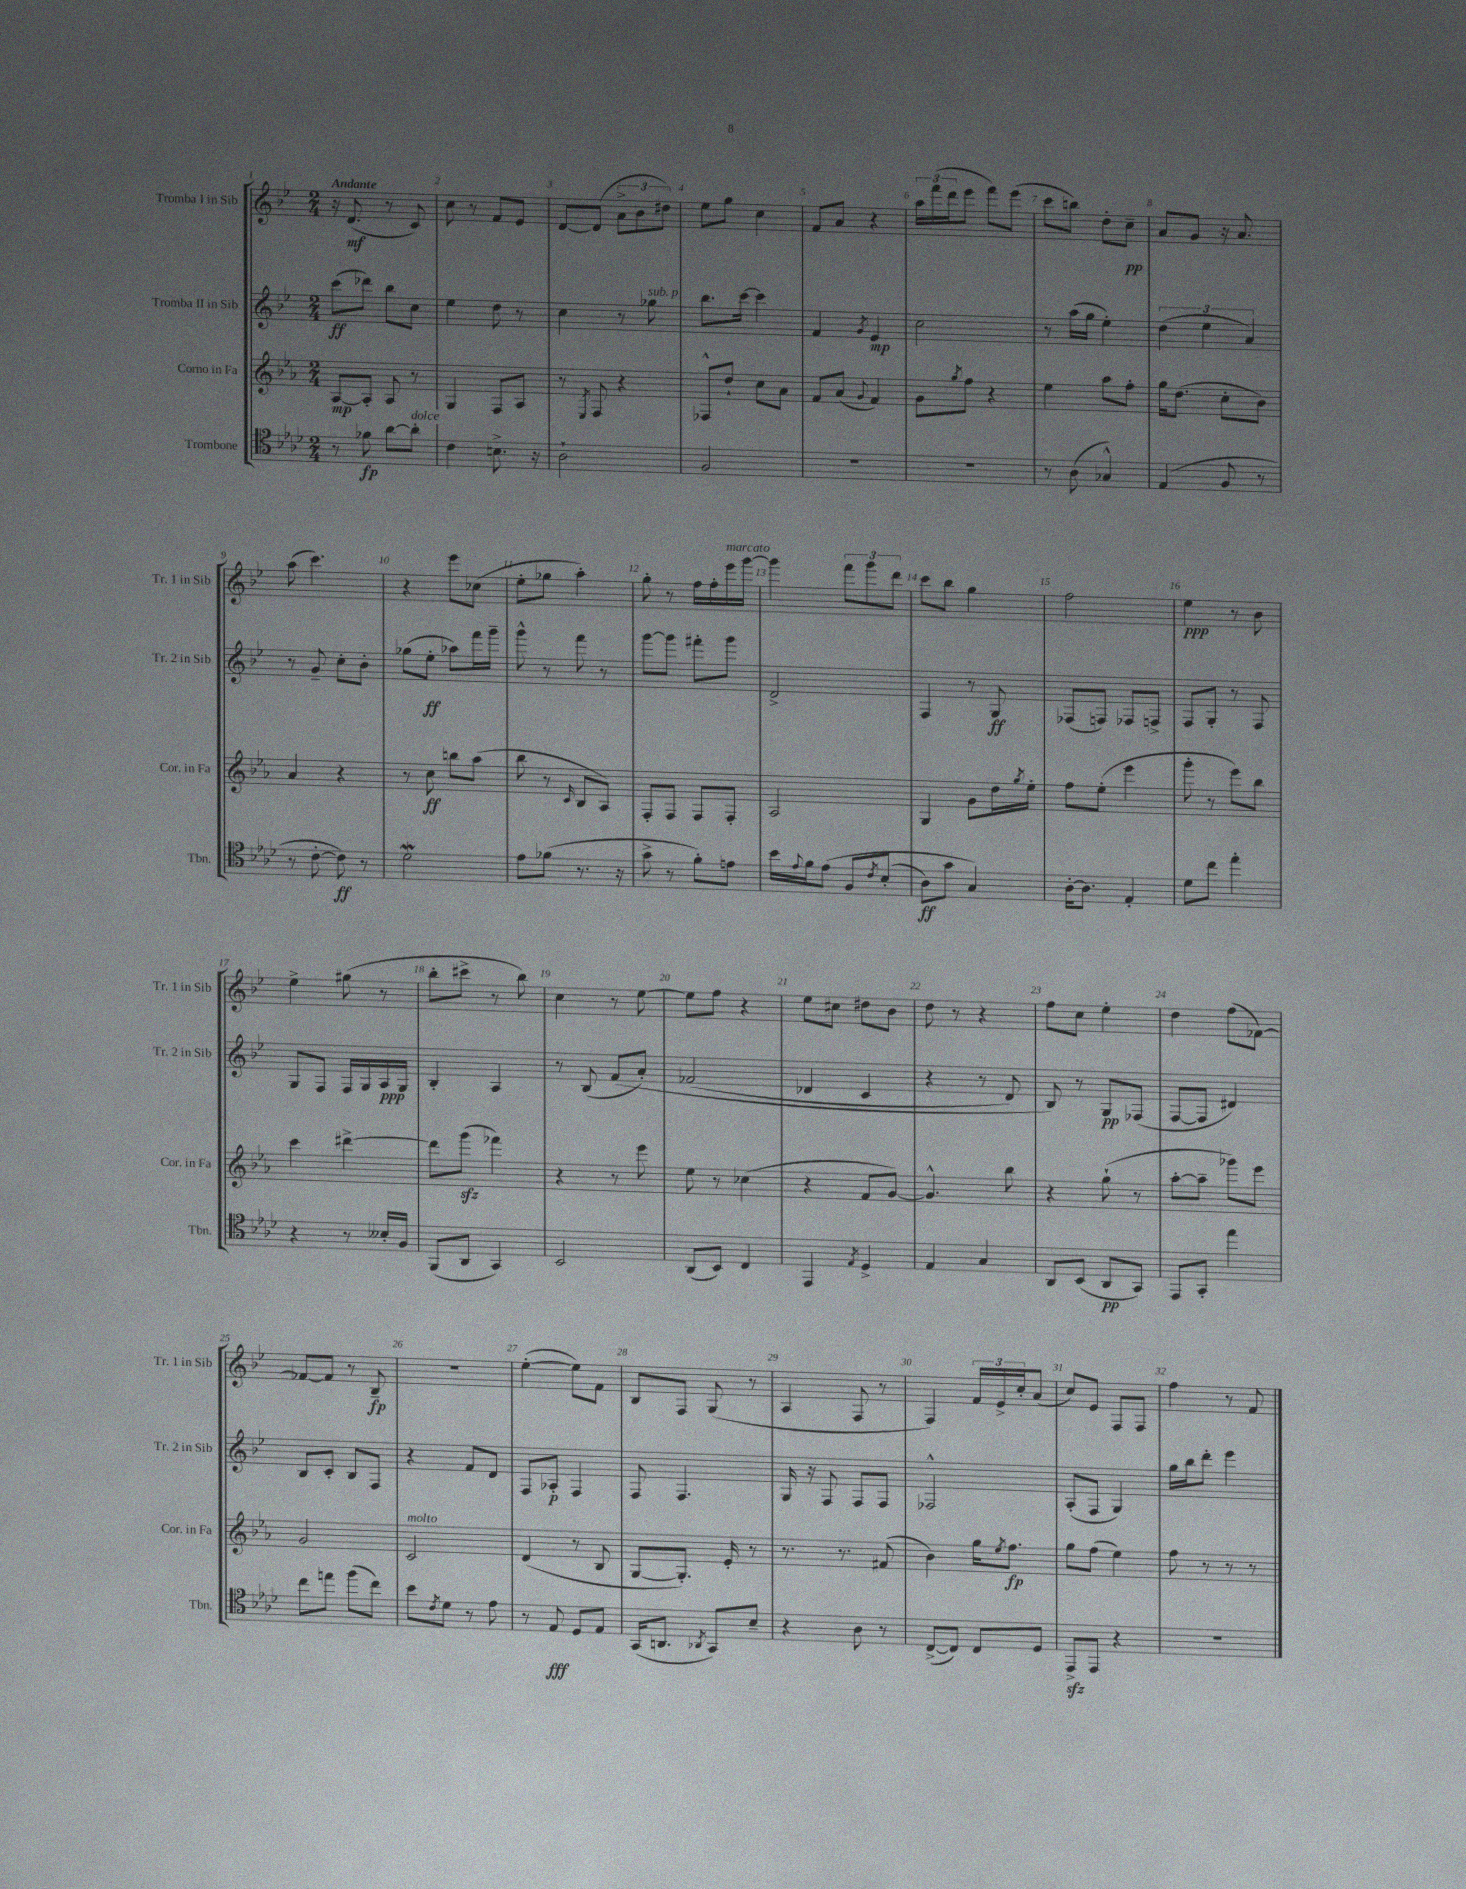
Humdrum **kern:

**kern	**dynam	**kern	**dynam	**kern	**dynam	**kern	**dynam
*part4	*part4	*part3	*part3	*part2	*part2	*part1	*part1
*staff4	*staff4	*staff3	*staff3	*staff2	*staff2	*staff1	*staff1
*I"Trombone	*	*I"Corno in Fa	*	*I"Tromba II in Sib	*	*I"Tromba I in Sib	*
*I'Tbn.	*	*I'Cor. in Fa	*	*I'Tr. 2 in Sib	*	*I'Tr. 1 in Sib	*
*clefC4	*	*clefG2	*	*clefG2	*	*clefG2	*
*k[b-e-a-d-]	*	*k[b-e-a-]	*	*k[b-e-]	*	*k[b-e-]	*
*M2/4	*	*M2/4	*	*M2/4	*	*M2/4	*
=1	=1	=1	=1	=1	=1	=1	=1
!	!	!	!	!	!	!LO:TX:a:B:t=Andante	!
8r	.	[8A-/L	mp	(8ccc\L	ff	16r	.
.	.	.	.	.	.	(8.d/	mf
8f-X\	fp	8A-'/J]	.	8ddd-X\J)	.	.	.
[8a-\L	.	8A-/	.	8bb-\L	.	8r	.
!LO:TX:a:i:t=dolce	!	!	!	!	!	!	!
8a-'\J]	.	8r	.	8cc\J	.	8c/)	.
=2	=2	=2	=2	=2	=2	=2	=2
4c\	.	4G/	.	4ee-\	.	8cc\	.
.	.	.	.	.	.	8r	.
8.Bn^\	.	8F/L	.	8dd\	.	8f/L	.
.	.	8A-/J	.	8r	.	8e-/J	.
16r	.	.	.	.	.	.	.
=3	=3	=3	=3	=3	=3	=3	=3
2A-`\	.	8r	.	4cc\	.	[8d/L	.
.	.	8qE-/	.	.	.	.	.
.	.	8F/	.	.	.	(8d/J]	.
.	.	4r	.	8r	.	12a^\L	.
.	.	.	.	.	.	12b-\	.
!	!	!	!	!LO:TX:a:i:t=sub. p	!	!	!
.	.	.	.	8gg-X\	.	.	.
.	.	.	.	.	.	12dd#X\J)	.
=4	=4	=4	=4	=4	=4	=4	=4
2F/	.	8F-X^^/L	.	8.bb-\L	.	8ee-\L	.
.	.	8dd`/J	.	.	.	8gg\J	.
.	.	.	.	[16ccc\Jk	.	.	.
.	.	8cc\L	.	4ccc\]	.	4cc\	.
.	.	8a-\J	.	.	.	.	.
=5	=5	=5	=5	=5	=5	=5	=5
2r	.	8f/L	.	4f/	.	8f/L	.
.	.	(8a-/J	.	.	.	8a/J	.
.	.	8qqg/	.	8qg/	.	.	.
.	.	4f/)	.	4e-/	mp	4r	.
=6	=6	=6	=6	=6	=6	=6	=6
2r	.	8g\L	.	2cc\	.	24aa\LL	.
.	.	.	.	.	.	(24fff\	.
.	.	.	.	.	.	24ddd\J	.
.	.	8qgg/	.	.	.	.	.
.	.	8ff\J	.	.	.	8eee-\J	.
.	.	4r	.	.	.	8fff\L)	.
.	.	.	.	.	.	(8eee-\J	.
=7	=7	=7	=7	=7	=7	=7	=7
8r	.	4ee-\	.	8r	.	8ccc\L	.
(8A-\	.	.	.	(16aa\LL	.	8bbn\J)	.
.	.	.	.	16gg\JJ	.	.	.
4G-X^^/)	.	8aa-\L	.	4ee-'\)	.	8dd'\L	.
.	.	8ff'\J	.	.	.	8cc~\J	pp
=8	=8	=8	=8	=8	=8	=8	=8
(4E-/	.	16gg\KL	.	(6dd\	.	8a/L	.
.	.	(8.dd\J	.	.	.	.	.
.	.	.	.	.	.	8g/J	.
.	.	.	.	6ee-\	.	.	.
8F/	.	8cc'\L	.	.	.	16r	.
.	.	.	.	.	.	8.a/	.
.	.	.	.	6a/)	.	.	.
8r	.	8b-\J)	.	.	.	.	.
!!LO:LB:g=z
=9	=9	=9	=9	=9	=9	=9	=9
8r	.	4a-/	.	8r	.	(8aa\	.
[8c'\	.	.	.	8g~/	.	4.ccc\)	.
8c\])	ff	4r	.	8cc'\L	.	.	.
8r	.	.	.	8b-'\J	.	.	.
=10	=10	=10	=10	=10	=10	=10	=10
2d-w\	.	8r	.	(8gg-X\L	.	4r	.
.	.	8cc\	ff	8ee-'\J	ff	.	.
.	.	8bbn\L	.	8aa-X\L)	.	8eee-\L	.
.	.	(8aa-\J	.	16fff\L	.	(8cc-X\J	.
.	.	.	.	16ggg~\JJ	.	.	.
=11	=11	=11	=11	=11	=11	=11	=11
8e-\L	.	8bb-\	.	8ggg^^\	.	8ee-'\L	.
(8f-X\J	.	8r	.	8r	.	8gg-X\J	.
.	.	16qqc/	.	.	.	.	.
8.r	.	8B-/L	.	8fff\	.	4aa'\)	.
.	.	8A-/J)	.	8r	.	.	.
16r	.	.	.	.	.	.	.
=12	=12	=12	=12	=12	=12	=12	=12
8g^\	.	8F'/L	.	[8ggg\L	.	8gg'\	.
8r	.	8F/J	.	8ggg\J]	.	8r	.
8f'\L)	.	8F/L	.	8fff#X'\L	.	16ff\LL	.
.	.	.	.	.	.	16ff'\	.
!	!	!	!	!	!	!LO:TX:a:i:t=marcato	!
8en\J	.	8F'/J	.	8ggg\J	.	16eee-\	.
.	.	.	.	.	.	[16ggg\JJ	.
=13	=13	=13	=13	=13	=13	=13	=13
16b-\LL	.	2A-/	.	2d^/	.	4ggg\]	.
8qqe-/	.	.	.	.	.	.	.
16f\J	.	.	.	.	.	.	.
(8e-\J	.	.	.	.	.	.	.
8F/L	.	.	.	.	.	12fff\L	.
.	.	.	.	.	.	12ggg\	.
8qc/	.	.	.	.	.	.	.
(8B-'/J	.	.	.	.	.	.	.
.	.	.	.	.	.	12ddd\J	.
=14	=14	=14	=14	=14	=14	=14	=14
8A-\L)	ff	4G/	.	4F/	.	8ccc\L	.
8g\J	.	.	.	.	.	8bb-\J	.
4G/)	.	8g\L	.	8r	.	4gg\	.
.	.	16dd\L	.	8G/	ff	.	.
.	.	8qgg/	.	.	.	.	.
.	.	16ee-'\JJ	.	.	.	.	.
=15	=15	=15	=15	=15	=15	=15	=15
[16A-'\KL	.	8ff\L	.	(8F-X/L	.	2ff\	.
8.A-\J]	.	.	.	.	.	.	.
.	.	(8ee-'\J	.	8Fn/J)	.	.	.
4E-'/	.	4eee-\	.	8F-X/L	.	.	.
.	.	.	.	8Fn^/J	.	.	.
=16	=16	=16	=16	=16	=16	=16	=16
8d-\L	.	8ggg'\	.	8F/L	.	4ee-\	ppp
8cc\J	.	8r	.	8G'/J	.	.	.
4ee-'\	.	8eee-\L)	.	8r	.	8r	.
.	.	8bb-\J	.	8F/	.	8b-\	.
!!LO:LB:g=z
=17	=17	=17	=17	=17	=17	=17	=17
4r	.	4ccc\	.	8G/L	.	4ee-^\	.
.	.	.	.	8F/J	.	.	.
8r	.	[4ddd#X^\	.	16F/LL	.	(8gg#X\	.
.	.	.	.	16G/	.	.	.
16B--X'/LL	.	.	.	16A/	ppp	8r	.
16F/JJ	.	.	.	16G/JJ	.	.	.
=18	=18	=18	=18	=18	=18	=18	=18
(8FF/L	.	8ddd#\L]	.	4B-'/	.	8bb-'\L	.
8AA-/J	.	(8gggzz\J	.	.	.	8ccc#X^\J	.
4GG/)	.	4fff-X\)	.	4A/	.	8r	.
.	.	.	.	.	.	8bb-\)	.
=19	=19	=19	=19	=19	=19	=19	=19
2BB-/	.	4r	.	8r	.	4cc\	.
.	.	.	.	(8B-/	.	.	.
.	.	8r	.	(8f/L	.	8r	.
.	.	8eee-\	.	8a'/J)	.	[8ee-\	.
=20	=20	=20	=20	=20	=20	=20	=20
(8AA-/L	.	8ee-\	.	(2f-X/	.	8ee-\L]	.
8BB-/J)	.	8r	.	.	.	8ff\J	.
4C/	.	(4cc-X\	.	.	.	4r	.
=21	=21	=21	=21	=21	=21	=21	=21
4EE-/	.	4r	.	4d-X/	.	8ee-\L	.
.	.	.	.	.	.	8cc#X\J	.
8qE-/	.	.	.	.	.	.	.
4D-^/	.	8f/L	.	4c/	.	8dd#X\L	.
.	.	[8g/J)	.	.	.	8b-\J	.
=22	=22	=22	=22	=22	=22	=22	=22
4E-/	.	4.g^^/]	.	4r	.	8dd\	.
.	.	.	.	.	.	8r	.
4G/	.	.	.	8r	.	4r	.
.	.	8bb-\	.	8d/)	.	.	.
=23	=23	=23	=23	=23	=23	=23	=23
8AA-/L	.	4r	.	8B-/)	.	8ff\L	.
(8BB-/J	.	.	.	8r	.	8cc\J	.
8AA-/L	pp	(8gg`\	.	8G/L	pp	4ee-'\	.
8GG/J)	.	8r	.	(8F-X/J	.	.	.
=24	=24	=24	=24	=24	=24	=24	=24
8EE-/L	.	[8aa-'\L	.	[8F/L	.	4dd\	.
8GG'/J	.	8aa-~\J]	.	8F/J]	.	.	.
4ee-\	.	8ggg-X\L)	.	4d#X/)	.	(8ff\L	.
.	.	8eee-\J	.	.	.	[8f-X\J)	.
!!LO:LB:g=z
=25	=25	=25	=25	=25	=25	=25	=25
8cc\L	.	2g/	.	8B-/L	.	8f-X/L_	.
8een\J	.	.	.	8c'/J	.	8f-/J]	.
(8ff\L	.	.	.	8B-/L	.	8r	.
8cc\J)	.	.	.	8F/J	.	8B-~/	fp
=26	=26	=26	=26	=26	=26	=26	=26
!	!	!LO:TX:a:i:t=molto	!	!	!	!	!
8b-\L	.	2c/	.	4r	.	2r	.
8qc/	.	.	.	.	.	.	.
8d-\J	.	.	.	.	.	.	.
8r	.	.	.	8f/L	.	.	.
8e-\	.	.	.	8d/J	.	.	.
=27	=27	=27	=27	=27	=27	=27	=27
8r	.	(4d/	.	8F/L	.	([4ee-'\	.
8E-/	fff	.	.	8A-X'/J	p	.	.
8D-/L	.	8r	.	4F/	.	8ee-\L])	.
8E-/J	.	8B-/	.	.	.	8f\J	.
=28	=28	=28	=28	=28	=28	=28	=28
(16GG/KL	.	[8G/L	.	8F/	.	8B-/L	.
8.AAn/J	.	.	.	.	.	.	.
.	.	8.G'/J])	.	4.F/	.	8F/J	.
8qAA-X/	.	.	.	.	.	.	.
8GG/L)	.	.	.	.	.	(8G/	.
.	.	16e-'/	.	.	.	.	.
8B-~/J	.	8r	.	.	.	8r	.
=29	=29	=29	=29	=29	=29	=29	=29
4r	.	8.r	.	16G/	.	4A/	.
.	.	.	.	16r	.	.	.
.	.	.	.	8F/	.	.	.
.	.	8.r	.	.	.	.	.
8A-\	.	.	.	8F/L	.	8F/	.
8r	.	(8f#X/	.	8F/J	.	8r	.
=30	=30	=30	=30	=30	=30	=30	=30
([8C^/L	.	4b-\)	.	2F-X^^/	.	4F/)	.
8C/J])	.	.	.	.	.	.	.
8C/L	.	16gg\KL	.	.	.	24f/LL	.
.	.	.	.	.	.	24e-^/	.
.	.	8qee-/	.	.	.	.	.
.	.	8.ff\J	fp	.	.	.	.
.	.	.	.	.	.	24cc'/J	.
8D-/J	.	.	.	.	.	(8a/J	.
=31	=31	=31	=31	=31	=31	=31	=31
8EE-zz^/L	.	8gg\L	.	(8A'/L	.	8cc/L)	.
8EE-/J	.	(8ff\J	.	8F/J	.	8e-/J	.
4r	.	4ee-\)	.	4G/)	.	8F/L	.
.	.	.	.	.	.	8F/J	.
=32	=32	=32	=32	=32	=32	=32	=32
2r	.	8ff\	.	16gg\LL	.	4ff\	.
.	.	.	.	16bb-\J	.	.	.
.	.	8r	.	8ddd'\J	.	.	.
.	.	8r	.	4eee-\	.	8r	.
.	.	8r	.	.	.	8f/	.
==	==	==	==	==	==	==	==
*-	*-	*-	*-	*-	*-	*-	*-
